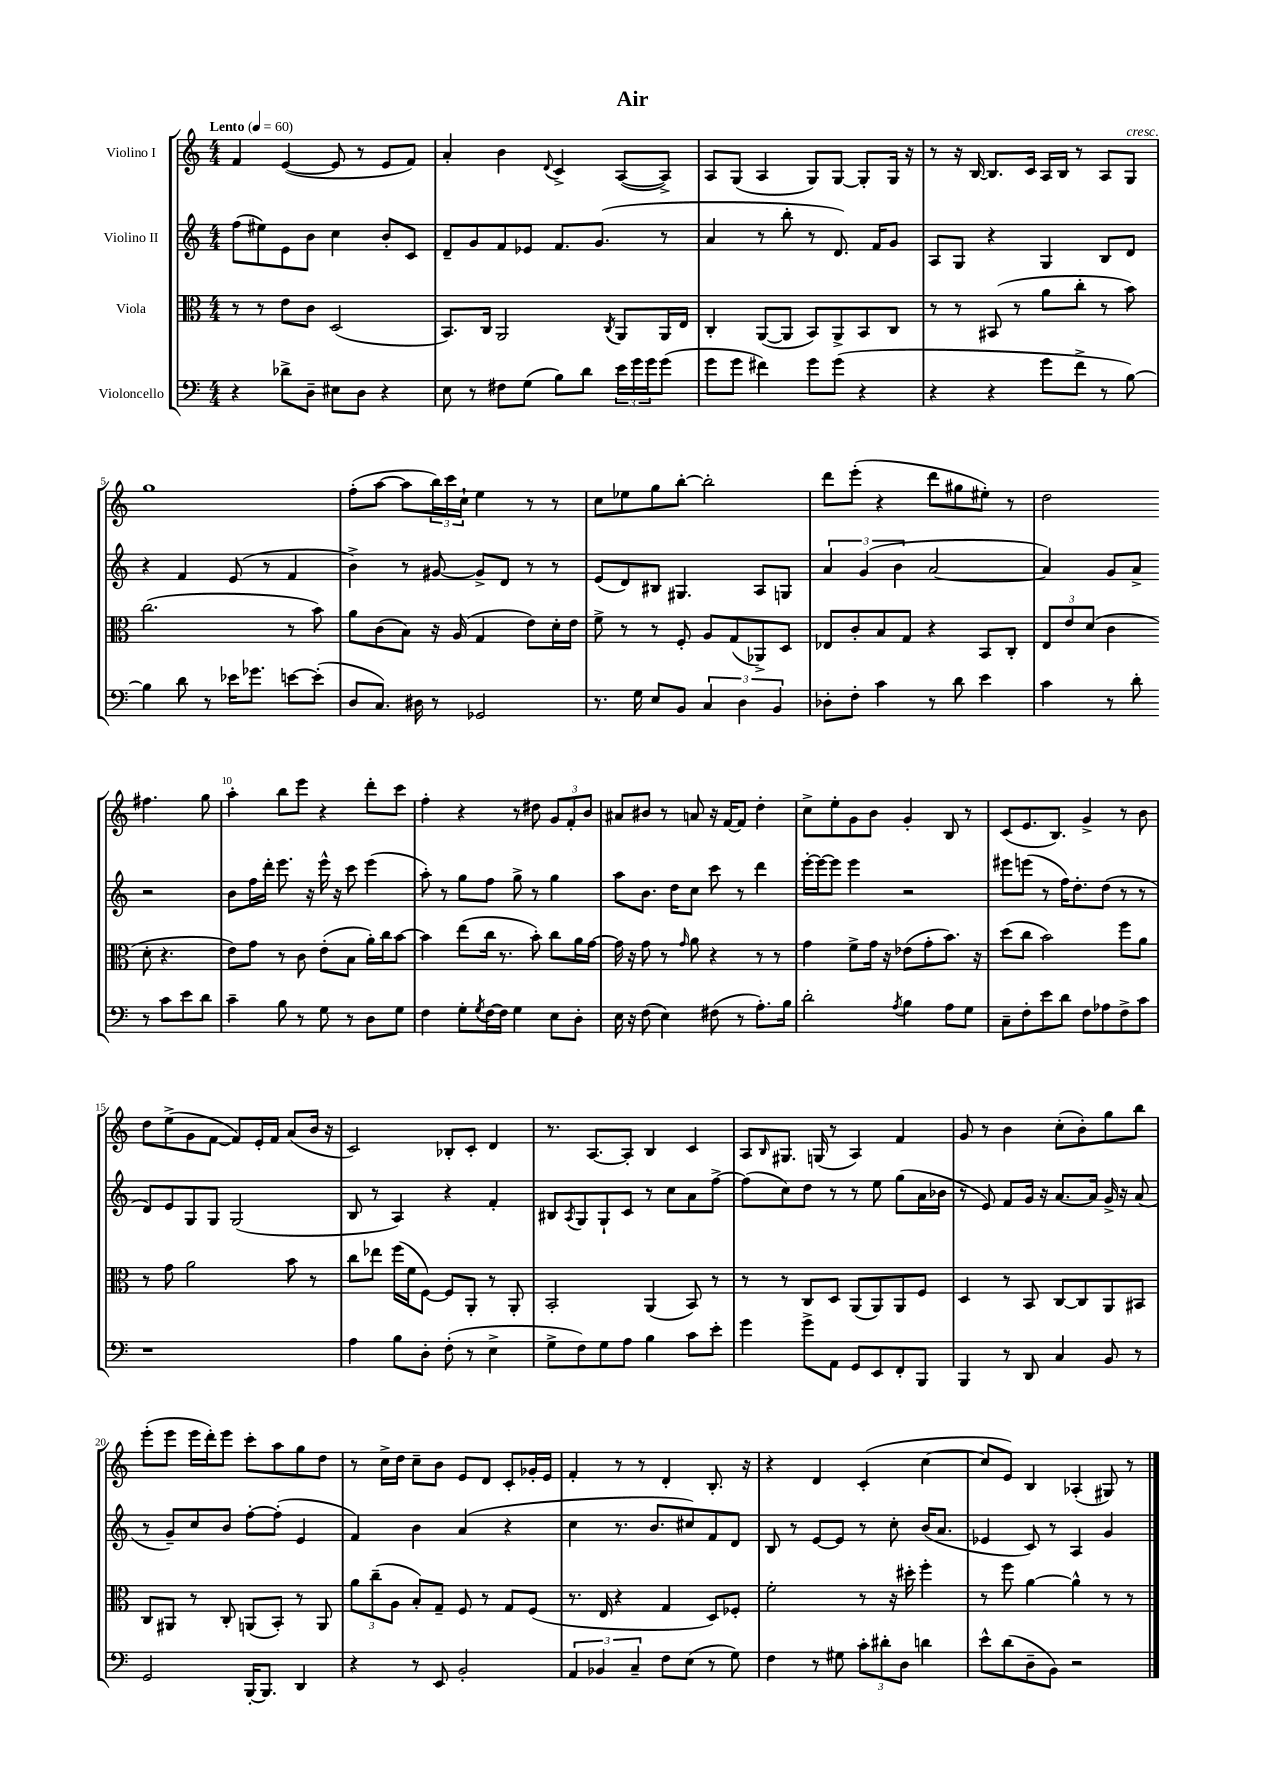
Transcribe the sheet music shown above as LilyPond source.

\header { title = "Air" }
<<
\new StaffGroup <<
\new Staff = "s0" \with { instrumentName = "Violino I" } {
    \clef treble \key c \major \numericTimeSignature \time 4/4 \tempo "Lento" 4 = 60
    f'4 e'4~( e'8 r8 e'8 f'8) |
    a'4-. b'4 \appoggiatura { d'8 } c'4-> a8~( a8->) |
    a8 g8( a4 g8) g8~ g8-. g16 r16 |
    r8 r16 b16~ b8. c'16 a16 b16 r8 a8 g8^\markup { \italic "cresc." } |
    g''1 |
    f''8-.( a''8~ a''8 \tuplet 3/2 { b''16) c'''16 c''16-! } e''4 r8 r8 |
    c''8 ees''8 g''8 b''8~-. b''2-. |
    d'''8 e'''8-.( r4 d'''8 gis''8 eis''8-.) r8 |
    d''2 fis''4. g''8 |
    a''4-. b''8 e'''8 r4 d'''8-. c'''8 |
    f''4-. r4 r8 dis''8 \tuplet 3/2 { g'8 f'8-. b'8 } |
    ais'8 bis'8 r8 a'8 r16 f'16~ f'8 d''4-. |
    c''8-> e''8-. g'8 b'8 g'4-. b8 r8 |
    c'8( e'8. b8.) g'4-> r8 b'8 |
    d''8 e''8->( g'8 f'8~ f'8) e'16-. f'16 a'8( b'16 r16 |
    c'2) bes8-. c'8-. d'4 |
    r8. a8.~ a8-. b4 c'4 |
    a8 \grace { b16 } gis8. g16( r8 a4) f'4 |
    g'8 r8 b'4 c''8-.( b'8-.) g''8 b''8 |
    e'''8-.( e'''8 e'''16 d'''16-.) e'''8 c'''8-. a''8 g''8 d''8 |
    r8 c''16-> d''16 c''8-- b'8 e'8 d'8 c'8-. ges'16-. e'16 |
    f'4-. r8 r8 d'4-. b8.-. r16 |
    r4 d'4 c'4-.( c''4~ |
    c''8 e'8) b4 aes4-.( gis8) r8 \bar "|." |
}
\new Staff = "s1" \with { instrumentName = "Violino II" } {
    \clef treble \key c \major \numericTimeSignature \time 4/4
    f''8( eis''8) e'8 b'8 c''4 b'8-. c'8 |
    d'8-- g'8 f'8 ees'8 f'8. g'8.( r8 |
    a'4 r8 b''8-. r8 d'8.) f'16 g'8 |
    a8 g8 r4 g4 b8 d'8 |
    r4 f'4 e'8( r8 f'4 |
    b'4->) r8 gis'8~ gis'8-> d'8 r8 r8 |
    e'8( d'8) bis8 gis4. a8 g8 |
    \tuplet 3/2 { a'4 g'4( b'4 } a'2~ |
    a'4) g'8 a'8-> r2 |
    b'8 f''16 d'''16-. e'''8. r16 e'''16-^ r16 c'''8 e'''4( |
    a''8-.) r8 g''8 f''8 g''8-> r8 g''4 |
    a''8 b'8. d''16 c''8 c'''8 r8 d'''4 |
    e'''16~-. e'''16~ e'''8 e'''4 r2 |
    eis'''8 e'''8( r8 f''16) d''8.-. d''8( r8 r8 |
    d'8) e'8 g8 g8 g2( |
    b8 r8 a4) r4 f'4-. |
    bis8 \acciaccatura { a8 } g8 g8-! c'8 r8 c''8 a'8 f''8~-> |
    f''8( c''8) d''8 r8 r8 e''8 g''8( a'16 bes'16 |
    r8 e'8) f'8 g'16 r16 a'8.~ a'16 g'16-> r16 a'8( |
    r8 g'8--) c''8 b'8 f''8~-. f''8-.( e'4 |
    f'4) b'4 a'4( r4 |
    c''4 r8. b'8. cis''8) f'8 d'8 |
    b8 r8 e'8~ e'8 r8 c''8-. b'16( a'8. |
    ees'4 c'8) r8 a4 g'4 \bar "|." |
}
\new Staff = "s2" \with { instrumentName = "Viola" } {
    \clef alto \key c \major \numericTimeSignature \time 4/4
    r8 r8 e'8 c'8 d2( |
    b,8.) c16 a,2 \acciaccatura { c8 } a,8 a,16 e16 |
    c4-. a,8~( a,8 b,8) a,8-> b,8 c8 |
    r8 r8 bis,8( r8 a'8 c''8-. r8 b'8) |
    c''2.( r8 b'8) |
    a'8 c'8( b8) r16 a16( g4 e'8) d'16-. e'16 |
    f'8-> r8 r8 f8-. a8 g8( aes,8->) d8 |
    ees8 c'8-. b8 g8 r4 b,8 c8-. |
    \tuplet 3/2 { e8 e'8 d'8( } c'4 d'8-. r4. |
    e'8) g'8 r8 c'8 e'8-.( b8 a'16-.) c''16 b'8~ |
    b'4 e''8( c''16 r8. b'8-.) c''8 a'16 g'16~ |
    g'16 r16 g'8 r8 \grace { g'16 } a'8 r4 r8 r8 |
    g'4 f'8-> g'16 r16 ees'8( g'8-. b'8.) r16 |
    d''8( c''8 b'2) f''8 a'8 |
    r8 g'8 a'2 b'8 r8 |
    c''8 ees''8 f''16( f'16 f8~) f8 a,8-. r8 a,8-. |
    b,2-. a,4( b,8) r8 |
    r8 r8 c8 d8 a,8( a,8) a,8 f8 |
    d4 r8 b,8 c8~ c8 a,8 bis,8 |
    c8 ais,8 r8 c8-. a,8( b,8-.) r8 a,8 |
    \tuplet 3/2 { a'8 c''8--( a8 } b8-.) g8-- f8 r8 g8 f8( |
    r8. e16 r4 g4 d8) fes8-. |
    f'2-. r8 r16 dis''16-. f''4-. |
    r8 f''8 a'4~ a'4-^ r8 r8 \bar "|." |
}
\new Staff = "s3" \with { instrumentName = "Violoncello" } {
    \clef bass \key c \major \numericTimeSignature \time 4/4
    r4 des'8-> d8-- eis8 d8 r4 |
    e8 r8 fis8 g8( b8) d'8 \tuplet 3/2 { e'16 g'16 g'16 } g'8( |
    g'8 g'8 fis'4) g'8 g'8( r4 |
    r4 r4 g'8 f'8-> r8 b8~) |
    b4 d'8 r8 ees'16 ges'8. e'8~ e'8-.( |
    d8 c8.) dis16 r8 ges,2 |
    r8. g16 e8 b,8 \tuplet 3/2 { c4 d4 b,4 } |
    des8-. f8-. c'4 r8 d'8 e'4 |
    c'4 r8 d'8-. r8 c'8 e'8 d'8 |
    c'4-- b8 r8 g8 r8 d8 g8 |
    f4 g8-. \acciaccatura { g8 } f16~ f16 g4 e8 d8-. |
    e16 r16 f8( e4) fis8( r8 a8.-.) b16 |
    d'2-. \acciaccatura { a8 } b4 a8 g8 |
    c8-- f8-. e'8 d'8 f8 aes8 f8-> c'8 |
    r1 |
    a4 b8 d8-. f8-.( r8 e4-> |
    g8-> f8) g8 a8 b4 c'8 e'8-. |
    g'4 g'8-> a,8 g,8 e,8 f,8-. b,,8 |
    b,,4 r8 d,8 c4 b,8 r8 |
    g,2 b,,16~-. b,,8. d,4 |
    r4 r8 e,8 b,2-. |
    \tuplet 3/2 { a,4 bes,4 c4-- } f8 e8( r8 g8) |
    f4 r8 gis8 \tuplet 3/2 { c'8-. dis'8-. d8 } d'4 |
    e'8-^ d'8( d8-- b,8) r2 \bar "|." |
}
>>
>>
\layout { \context { \Score \override BarNumber.break-visibility = ##(#f #t #t) barNumberVisibility = #(every-nth-bar-number-visible 5) } }
